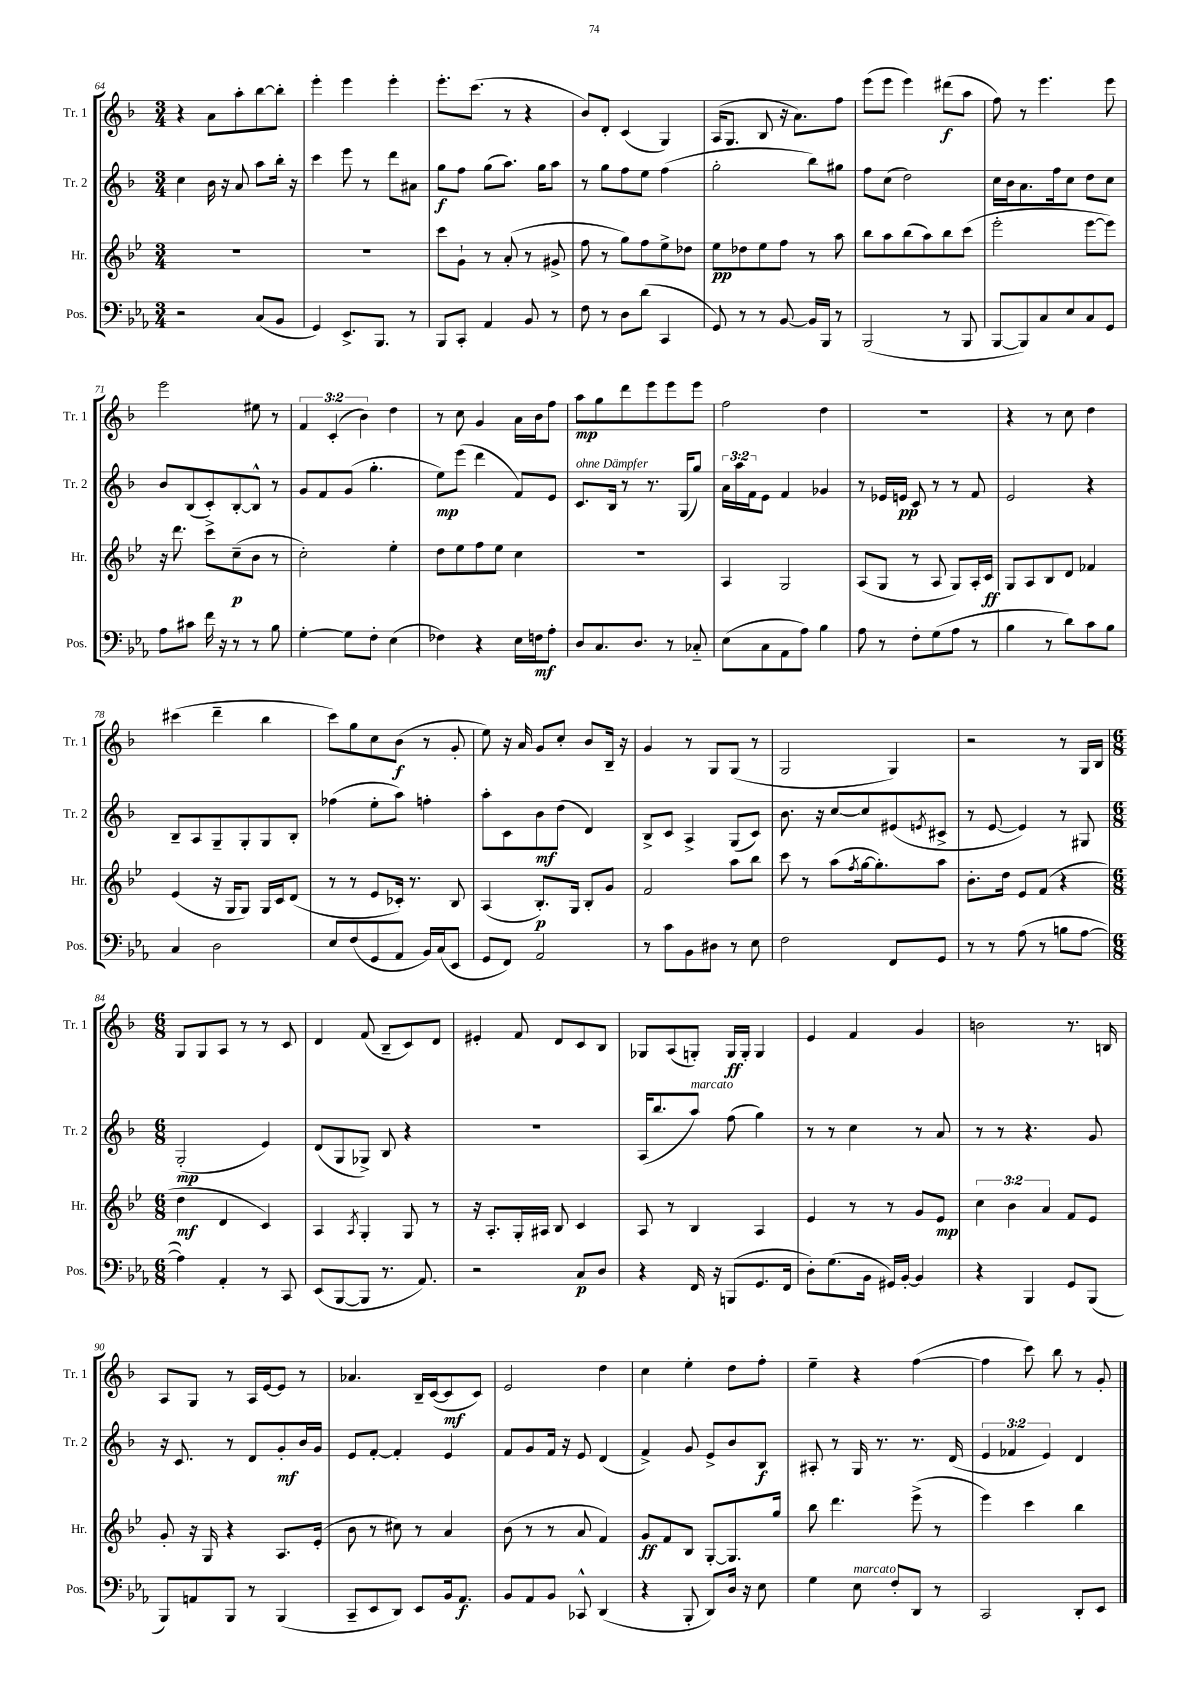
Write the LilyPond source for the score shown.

<<
\new StaffGroup <<
\new Staff = "s0" \with { instrumentName = "Tr. 1" shortInstrumentName = "Tr. 1" } {
    \clef treble \key f \major \numericTimeSignature \time 3/4 \override Staff.TupletNumber.text = #tuplet-number::calc-fraction-text
    r4 a'8 a''8-. bes''8~ bes''8-. |
    e'''4-. e'''4 e'''4-. |
    e'''8.-. c'''8.( r8 r4 |
    bes'8) d'8-. c'4( g4) |
    a16( g8. bes8 r16 a'8.) f''8 |
    e'''8( e'''8 e'''4) dis'''8\f( a''8 |
    f''8) r8 e'''4. e'''8 |
    e'''2 eis''8 r8 |
    \tuplet 3/2 { f'4 c'4-.( bes'4) } d''4 |
    r8 c''8 g'4 a'16 bes'16 f''8 |
    a''8\mp g''8 d'''8 e'''8 e'''8 e'''8 |
    f''2 d''4 |
    R2. |
    r4 r8 c''8 d''4 |
    cis'''4( d'''4-- bes''4 |
    c'''8) g''8 c''8 bes'8\f( r8 g'8-. |
    e''8) r16 a'16 g'8 c''8-. bes'8 bes16-- r16 |
    g'4 r8 g8 g8( r8 |
    g2 g4) |
    r2 r8 g16 bes16 |
    \numericTimeSignature \time 6/8 g8 g8 a8 r8 r8 c'8 |
    d'4 f'8( bes8-- c'8) d'8 |
    eis'4-. f'8 d'8 c'8 bes8 |
    ges8 a8( g8-.) g16\ff g16-. g4 |
    e'4 f'4 g'4 |
    b'2 r8. b16 |
    a8 g8 r8 a16 e'16~ e'8 r8 |
    aes'4. bes16-- c'16~( c'8\mf c'8) |
    e'2 d''4 |
    c''4 e''4-. d''8 f''8-. |
    e''4-- r4 f''4~( |
    f''4 c'''8) bes''8 r8 g'8-. \bar "|." |
}
\new Staff = "s1" \with { instrumentName = "Tr. 2" shortInstrumentName = "Tr. 2" } {
    \clef treble \key f \major \numericTimeSignature \time 3/4 \override Staff.TupletNumber.text = #tuplet-number::calc-fraction-text
    c''4 bes'16 r16 a'8 a''8 bes''16-. r16 |
    c'''4 e'''8 r8 d'''8 ais'8 |
    g''8\f f''8 g''8( a''8.) g''16 a''8 |
    r8 g''8 f''8 e''8 f''4( |
    g''2-. bes''8) gis''8 |
    f''8 c''8( d''2) |
    c''16 bes'16 a'8. f''16 c''8 d''8 c''8 |
    bes'8 bes8( c'8-.) bes8~-. bes8-^ r8 |
    g'8 f'8 g'8( g''4.-. |
    e''8\mp) e'''8( d'''4 f'8) e'8 |
    c'8.^\markup { \italic "ohne Dämpfer" } bes16 r8 r8. g16( g''8) |
    \tuplet 3/2 { a'16 a''16 f'16 } e'8 f'4 ges'4 |
    r8 ees'16 e'16\pp c'8 r8 r8 f'8 |
    e'2 r4 |
    bes8-- a8 g8-- g8-. g8 bes8-. |
    fes''4( e''8-. a''8) f''4-. |
    a''8-. c'8 bes'8\mf d''8( d'4) |
    bes8-> c'8 a4-> g8( c'8) |
    bes'8. r16 c''8~ c''8 eis'8( \acciaccatura { e'8 } cis'8-> |
    r8 e'8~ e'4) r8 gis8 |
    \numericTimeSignature \time 6/8 g2-.\mp( e'4) |
    d'8( g8 ges8->) bes8 r4 |
    R2. |
    a16( bes''8. a''8^\markup { \italic "marcato" }) f''8( g''4) |
    r8 r8 c''4 r8 a'8 |
    r8 r8 r4. g'8 |
    r16 c'8. r8 d'8 g'8-.\mf bes'16 g'16 |
    e'8 f'8~-. f'4-. e'4 |
    f'8 g'8 f'16 r16 e'8 d'4( |
    f'4->) g'8 e'8-> bes'8 bes8\f |
    ais8-. r8 g16 r8. r8. d'16( |
    \tuplet 3/2 { e'4 fes'4 e'4) } d'4 \bar "|." |
}
\new Staff = "s2" \with { instrumentName = "Hr." shortInstrumentName = "Hr." } {
    \clef treble \key bes \major \numericTimeSignature \time 3/4 \override Staff.TupletNumber.text = #tuplet-number::calc-fraction-text
    R2. |
    R2. |
    c'''8 g'8-! r8 a'8-.( r8 gis'8-> |
    f''8 r8 g''8) f''8 ees''8-> des''8 |
    ees''8\pp des''8 ees''8 f''8 r8 a''8 |
    bes''8 a''8 bes''8( a''8) bes''8 c'''8( |
    ees'''2-. ees'''8~ ees'''8) |
    r16 d'''8. c'''8-> c''8--\p( bes'8 r8 |
    c''2-.) ees''4-. |
    d''8 ees''8 f''8 ees''8 c''4 |
    R2. |
    a4 g2 |
    a8( g8 r8 a8 g8) a16-. c'16\ff |
    g8 a8 bes8 d'8 fes'4 |
    ees'4( r16 g16 g8) g16 c'16 d'8( |
    r8 r8 ees'8 ces'16-.) r8. bes8 |
    a4( bes8.-.\p) g16 bes8-. g'8 |
    f'2 a''8 bes''8 |
    c'''8 r8 a''8( \acciaccatura { f''8 } g''16~ g''8.-.) a''8 |
    bes'8.-. d''16 ees'8 f'8( r4 |
    \numericTimeSignature \time 6/8 d''4\mf d'4 c'4) |
    a4 \acciaccatura { a8 } g4-. g8 r8 |
    r16 a8.-. g16-. ais16 bes8 c'4 |
    a8 r8 bes4 a4 |
    ees'4 r8 r8 g'8 ees'8\mp |
    \tuplet 3/2 { c''4 bes'4 a'4 } f'8 ees'8 |
    g'8-. r16 g16 r4 a8. ees'16-.( |
    bes'8 r8 cis''8) r8 a'4 |
    bes'8( r8 r8 a'8 f'4) |
    g'8\ff f'8 bes8 g8~-. g8. g''16 |
    bes''8 d'''4. ees'''8->( r8 |
    ees'''4) c'''4 bes''4 \bar "|." |
}
\new Staff = "s3" \with { instrumentName = "Pos." shortInstrumentName = "Pos." } {
    \clef bass \key ees \major \numericTimeSignature \time 3/4
    r2 c8( bes,8 |
    g,4) ees,8.-> bes,,8. r8 |
    bes,,8 c,8-. aes,4 bes,8 r8 |
    f8 r8 d8 d'8( c,4 |
    g,8) r8 r8 bes,8~ bes,16 bes,,16 r8 |
    bes,,2( r8 bes,,8 |
    bes,,8~ bes,,8) c8 ees8 c8 g,8 |
    aes8 cis'8 f'16 r16 r8 r8 bes8 |
    g4~-. g8 f8-. ees4( |
    fes4) r4 ees16 f16\mf aes8-. |
    d8 c8. d8. r8 ces8-_ |
    ees8( c8 aes,8 aes8) bes4 |
    aes8 r8 f8-. g8( aes8 r8 |
    bes4 r8 d'8) c'8 bes8 |
    c4 d2 |
    ees8 f8( g,8 aes,8 bes,16) c16( ees,8 |
    g,8 f,8) aes,2 |
    r8 c'8 bes,8 dis8 r8 ees8 |
    f2 f,8 g,8 |
    r8 r8 aes8( r8 b8 aes8~ |
    \numericTimeSignature \time 6/8 aes4) aes,4-. r8 c,8 |
    ees,8( bes,,8~ bes,,8 r8. aes,8.) |
    r2 c8\p d8 |
    r4 f,16 r16 b,,8( g,8. f,16 |
    d8-.) g8.( bes,16 gis,16) bes,16~-. bes,4 |
    r4 bes,,4 g,8 bes,,8( |
    bes,,8) a,8 bes,,8 r8 bes,,4( |
    c,8-- ees,8 d,8) ees,8 bes,16 aes,8.\f |
    bes,8 aes,8 bes,8 ces,8-^ d,4( |
    r4 bes,,8-. d,8) d16 r16 ees8 |
    g4 ees8^\markup { \italic "marcato" } f8-. d,8 r8 |
    c,2 d,8-. ees,8 \bar "|." |
}
>>
>>
\layout { \context { \Score currentBarNumber = #64 } }
